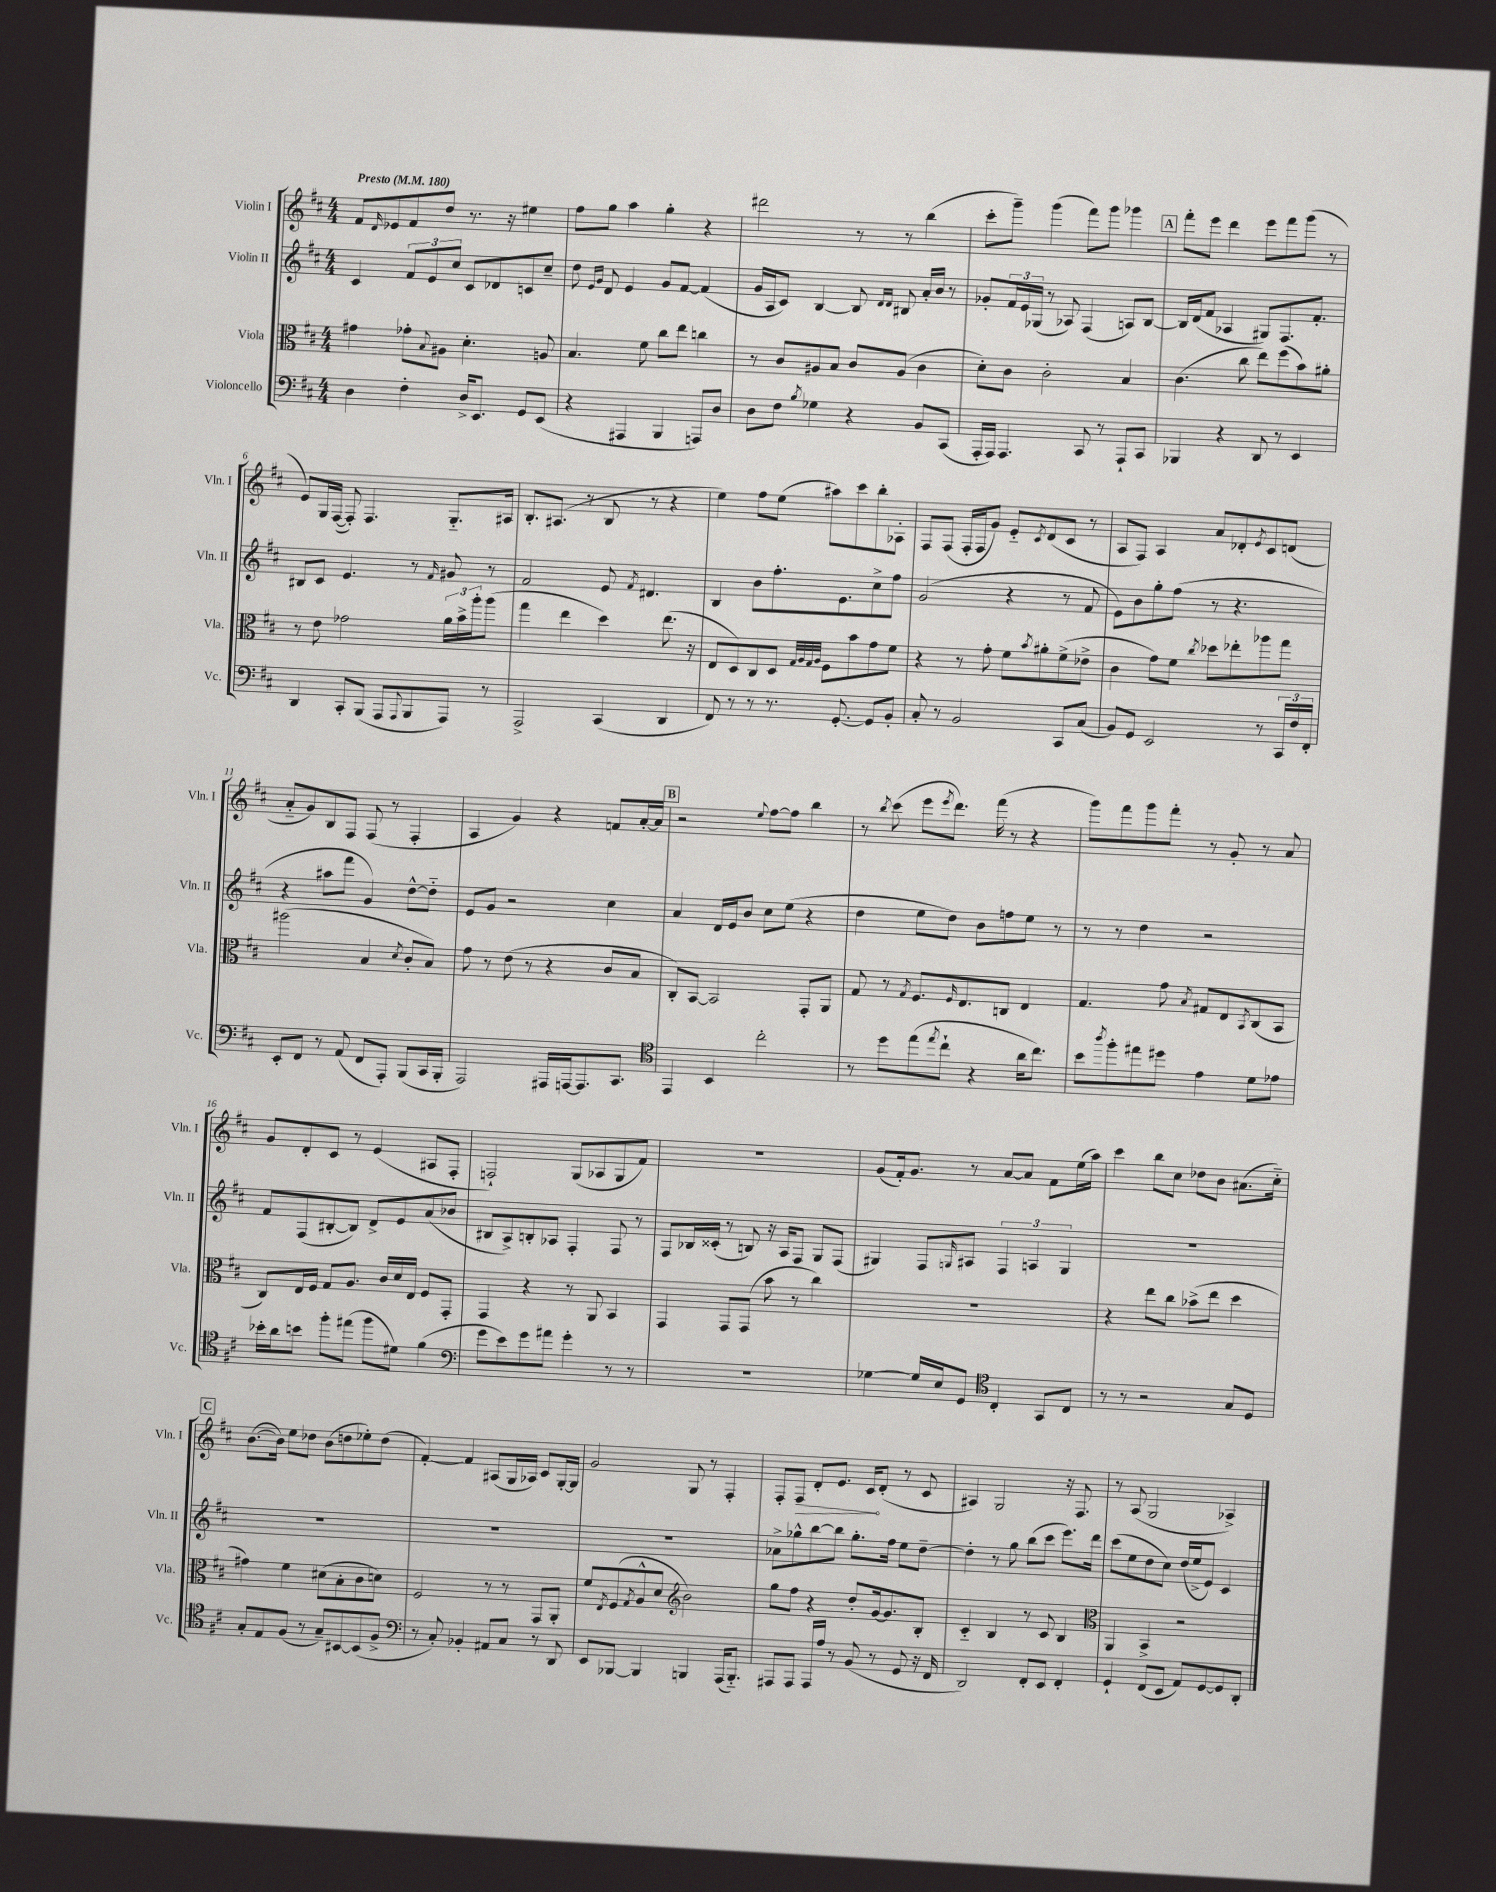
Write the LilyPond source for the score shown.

<<
\new StaffGroup <<
\new Staff = "s0" \with { instrumentName = "Violin I" shortInstrumentName = "Vln. I" } {
    \clef treble \key d \major \numericTimeSignature \time 4/4 \tempo "Presto" 4 = 180
    fis'8 \grace { d'16 } ees'8 fis'8 d''8 r8. r16 eis''4 |
    fis''8 g''8 a''4 g''4-. r4 |
    dis'''2 r8 r8 b''4( |
    cis'''8-. g'''8--) g'''4( fis'''8) g'''8 ges'''4 |
    \mark \markup { \box "A" } fis'''8-. e'''8 d'''4 e'''8 fis'''8 g'''8( r8 |
    e'8) g16 fis16~( fis8-.) fis4. g8.-_ ais16 |
    b8.-. ais8.( r8 b8 r8 r4 |
    e''4) fis''8 e''8( ais''8) cis'''8 b''8-. aes8-. |
    fis8 fis8( fis16-. fis16 g'8) e'8-_ \acciaccatura { cis'8 } d'8( cis'8 r8 |
    a8 fis8) a4 a'8 des'8-. \acciaccatura { e'8 } cis'8 d'8( |
    a'8-_ g'8) b8 fis8 fis8( r8 fis4-. |
    a4 g'4) r4 f'8 a'16~-. a'16 |
    \mark \markup { \box "B" } r2 \appoggiatura { e''8 } fis''8~ fis''8 b''4 |
    r8 \acciaccatura { b''8 } cis'''8( e'''8 \acciaccatura { e'''8 } d'''8.) fis'''16( r8 r4 |
    g'''8) fis'''8 g'''8 fis'''8-. r8 g'8-. r8 a'8 |
    g'8 d'8-. cis'8 r8 e'4( ais8 fis8-. |
    f2-!) g8( aes8 g8 fis'8) |
    R1 |
    g'8( fis'16-.) g'8. r8 a'8~ a'8 fis'8 e''16( a''16) |
    cis'''4 b''8 cis''8 des''8 b'8 ais'8.( cis''16-_) |
    \mark \markup { \box "C" } b'8.~( b'16) e''8 des''8 b'8( d''8 ees''8-.) d''8( |
    fis'4~-.) fis'4 ais8( g16 aes16) cis'8 g16~-. g16 |
    g'2 g8 r8 fis4-. |
    fis8-. \once \override Hairpin.circled-tip = ##t fis8\> d'8-. e'8. cis'16\! d'8-.( r8 cis'8 |
    ais4) g2 r16 fis8. |
    r8 a8( g2 aes4->) \bar "|." |
}
\new Staff = "s1" \with { instrumentName = "Violin II" shortInstrumentName = "Vln. II" } {
    \clef treble \key d \major \numericTimeSignature \time 4/4
    cis'4 \tuplet 3/2 { fis'8 e'8 cis''8 } cis'8 des'8 c'8 cis''8-- |
    d''8 \grace { e'16 g'16 } d'8 e'4 g'8 fis'8~ fis'4( |
    g'16 a16 cis'8) b4~ b8 \grace { d'16 d'16 } bis8 a'16-. b'16 r8 |
    ges'8-. \tuplet 3/2 { fis'16 e'16 ges16( } r8 aes8) fis4( a8) b8~ |
    \mark \markup { \box "A" } b16 d'16( fis'8 aes4 gis8) fis8. fis'8.-. |
    bis8 cis'8 e'4. r8 \grace { fis'16 } gis'8 r8 |
    fis'2 e'8 \acciaccatura { fis'8 } dis'4. |
    b4 b'8 fis''8.-. e'8. cis''8-> fis''8 |
    g'2( r4 r8 fis'8 |
    e'8) b'8 g''8-. fis''8( r8 r4. |
    r4 ais''8 fis'''8 g'4) d''8~-^ d''8-_ |
    e'8 g'8 r2 cis''4 |
    \mark \markup { \box "B" } a'4 d'16 e'16 b'8 cis''8 e''8( r4 |
    d''4 e''8 d''8) b'8 f''8 e''8 r8 |
    r8 r8 d''4 r2 |
    fis'8 fis8( bis8~-. bis8) d'8-> e'8 a'8( bes'8 |
    bis8 a8->) b8-. aes8 fis4-. fis8 r8 |
    fis8 bes16 cisis'16-.( r8 b8) r16 a16 fis8 g8 fis8( |
    gis4) fis8 \grace { g16 } ais8 \tuplet 3/2 { fis4 a4 g4 } |
    R1 |
    \mark \markup { \box "C" } R1 |
    R1 |
    R1 |
    aes'8-> ges''8-^ b''8~ b''8 ges''8.-. fis''16 e''8 d''8~-- |
    d''4-. r8 g''8 b''8( cis'''8 e'''8.) d'''16 |
    cis'''8( e''8 d''8 cis''8) d''16( e''16-> e'8) cis'4 \bar "|." |
}
\new Staff = "s2" \with { instrumentName = "Viola" shortInstrumentName = "Vla." } {
    \clef alto \key d \major \numericTimeSignature \time 4/4
    gis'4 ges'8-. \appoggiatura { b8 } ais8 d'4.-. a8 |
    b4. fis'8 cis''8 e''8 c''4 |
    r8 cis'8 ais8 b8 cis'8 ais8( cis'4 |
    d'8-.) cis'8 cis'2-. b4 |
    \mark \markup { \box "A" } cis'4.( cis''8 e''8) fis''8( b'8) ais'8-. |
    r8 e'8 ges'2 \tuplet 3/2 { a'16 b'16-> a''16-. } a''8( |
    g''4 e''4 d''4) e''8.( r16 |
    e8 d8) cis8 d8 \grace { g32 a32 g32 a32 } fis8 b'8 g'8 fis'8 |
    r4 r8 g'8-. fis'8 \acciaccatura { b'8 } ais'8-. fis'8->( ees'8-> |
    cis'4 g'8) fis'8 \acciaccatura { cis''8 } des''8 ees''8-. aes''8 g''8 |
    ais''2( b4 \acciaccatura { d'8 } cis'8-. b8) |
    g'8 r8 e'8( r8 r4 cis'8 b8 |
    \mark \markup { \box "B" } cis8-.) b,8~ b,2 g,8-. a,8 |
    g8 r8 \acciaccatura { g8 } fis8. \grace { fis16 } e8. c8 e4 |
    g4. g'8 \acciaccatura { b8 } gis8 e8 \acciaccatura { b,8 } cis8( b,8 |
    cis8) e16 fis16 g8 a8. cis'16 d'16 e16 fis8 g,8-. |
    g,4 r4 r8 a,8 b,4 |
    g,4 g,8 g,8( b'8 r8 cis''4) |
    R1 |
    r4 e''8 cis''8 bes'8->( e''8 d''4 |
    \mark \markup { \box "C" } gis'4) fis'4 dis'8( b8-. cis'8 d'8) |
    fis2 r8 r8 g,8 a,8-. |
    fis'8 \acciaccatura { e8 } fis8( \acciaccatura { g8 } a8-^ d'8 \clef treble b'2) |
    g''8 fis''8 r4 d''8-. g'16~ g'8. b8-. |
    cis'4-_ b4 r8 cis'8 b4 |
    \clef alto a,4 b,4-> r2 \bar "|." |
}
\new Staff = "s3" \with { instrumentName = "Violoncello" shortInstrumentName = "Vc." } {
    \clef bass \key d \major \numericTimeSignature \time 4/4
    d4 fis4-. d16-> e,8. g,8 e,8( |
    r4 ais,,4 b,,4 a,,8) d8 |
    d8 fis8 \acciaccatura { b8 } ges4 r4 b,8 cis,8( |
    a,,16-. a,,16) a,,4. cis,8 r8 a,,8-! cis,8 |
    \mark \markup { \box "A" } bes,,4 r4 d,8 r8 e,4 |
    d,4 cis,8-. b,,8( a,,8 \appoggiatura { a,,8 } b,,8 a,,8) r8 |
    a,,2-> cis,4( d,4 |
    fis,8) r8 r8 r8. g,8.~-. g,8 b,8-. |
    cis8-. r8 b,2 cis,8 cis8( |
    b,8) g,8 e,2 r8 \tuplet 3/2 { cis,16 fis16 fis,16-. } |
    e,8-. fis,8 r8 a,8( fis,8 a,,8-.) b,,8( cis,16 b,,16-. |
    a,,2) ais,,16 a,,16~ a,,8. cis,8. |
    \mark \markup { \box "B" } \clef tenor e,4 b,4 cis''2-. |
    r8 d''8 e''8( \acciaccatura { e''8 } cis''8-! r4 a'16 cis''8.) |
    b'8 \acciaccatura { a''8 } fis''8-. eis''8 dis''8 e'4 d'8 ees'8 |
    bes'16-. a'16 b'8 fis''8-. eis''8( fis''8 dis'8) fis'4( |
    \clef bass g'8 e'8) g'8 ais'8 g'4-. r8 r8 |
    R1 |
    ges4~ ges16 e16 g,8 \clef tenor cis4-. g,8 cis8 |
    r8 r8 r2 g8 d8 |
    \mark \markup { \box "C" } g8-. e8 fis8( r8 g8--) bis,8~ bis,8( fis8-> |
    \clef bass r8 cis8-.) bes,4-. ais,8 cis8 r8 d,8 |
    e,8 bes,,8~ bes,,4 b,,4 a,,16( b,,8.-_) |
    ais,,8 ais,,8 ais,,16 a16 r8 b,8( r8 g,8 r16 fis,16 |
    d,2) fis,8-. e,8 fis,4-. |
    g,4-! fis,8( e,8 a,8) g,8~ g,8 d,8-. \bar "|." |
}
>>
>>
